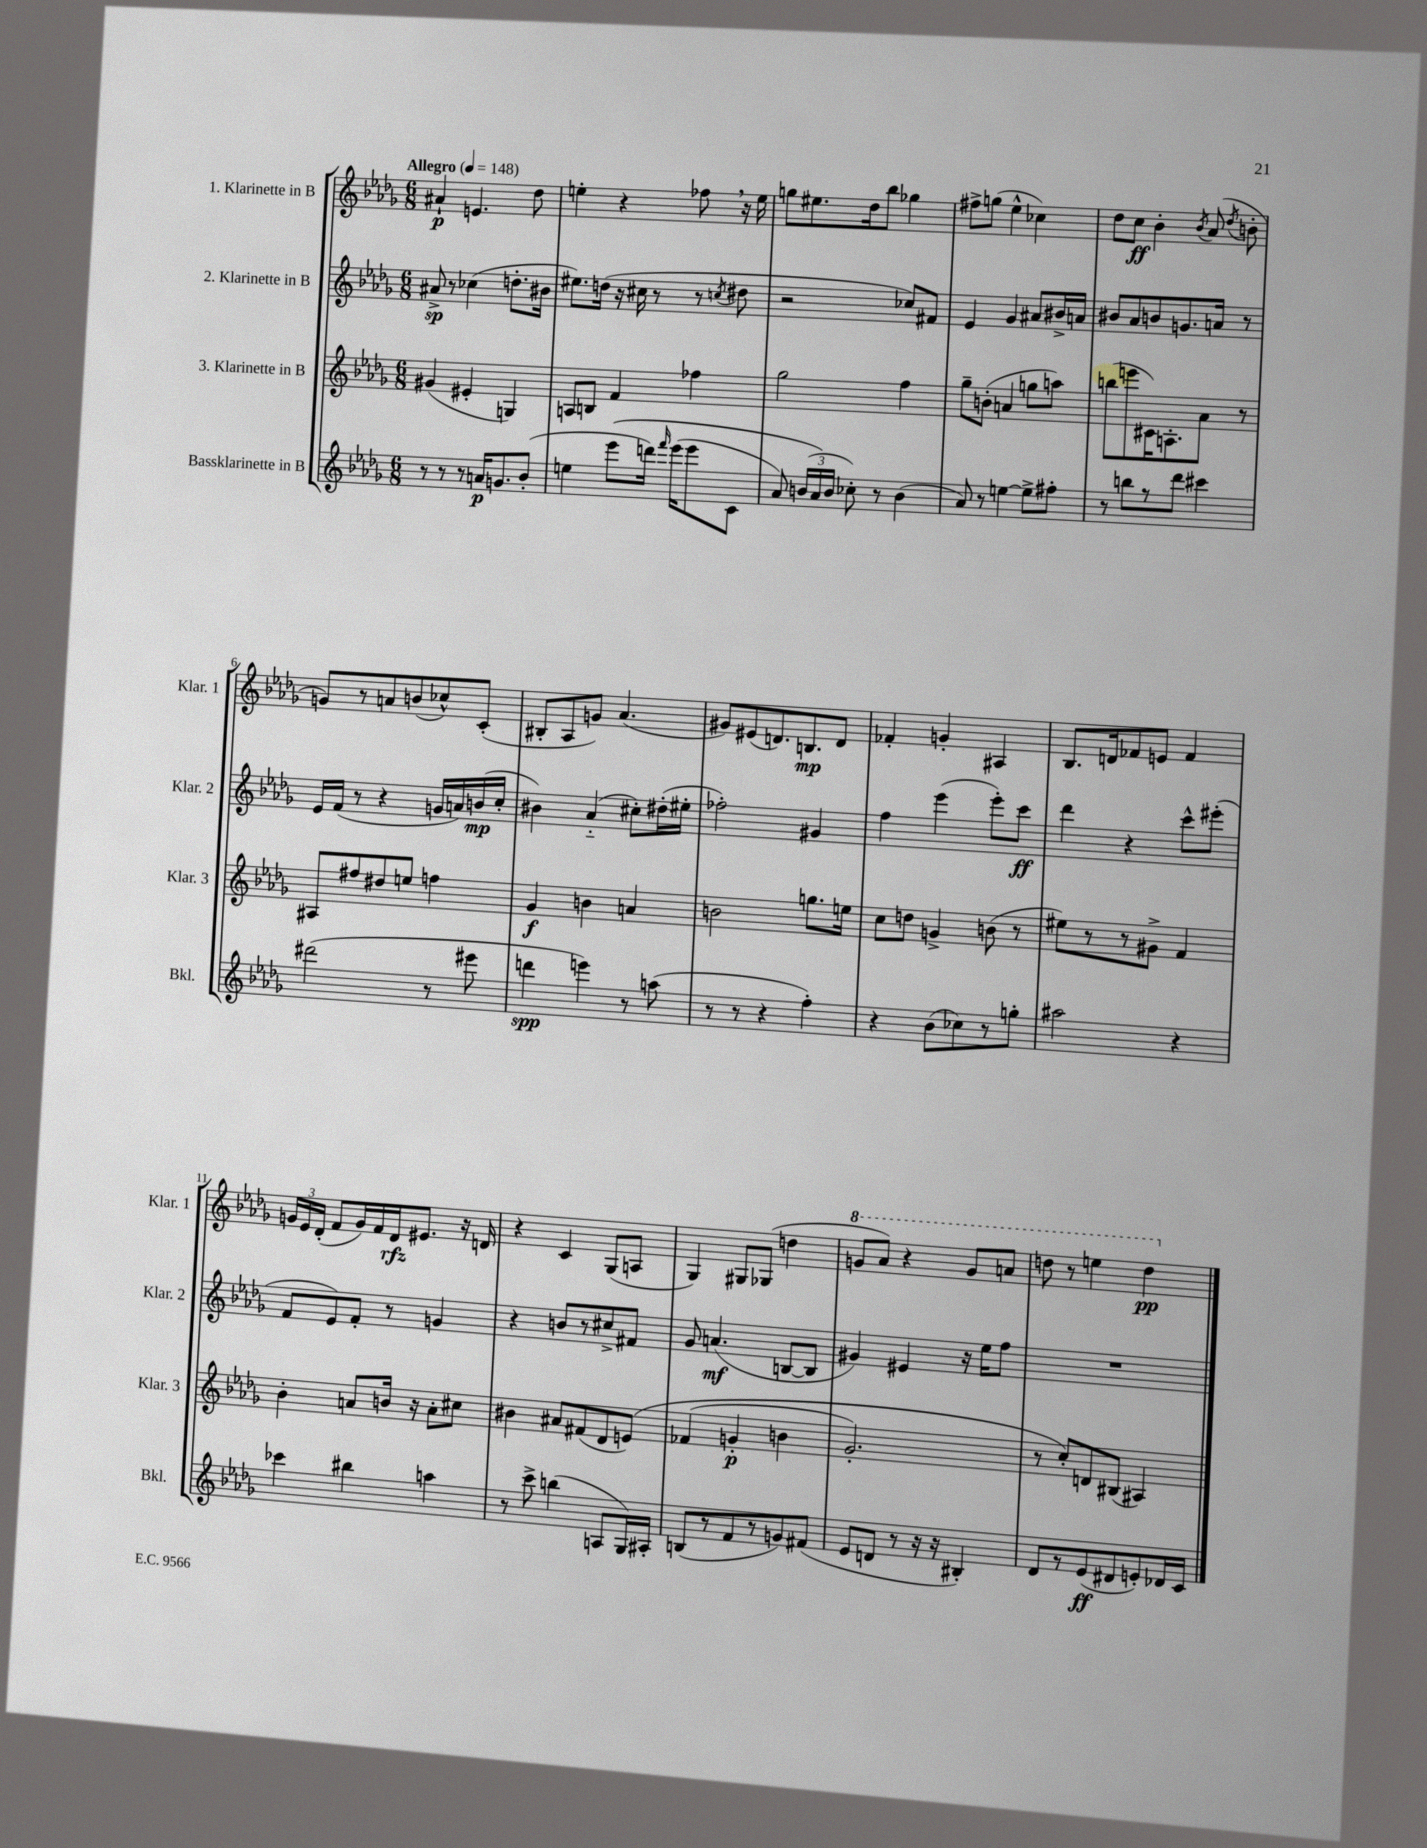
<<
\new StaffGroup <<
\new Staff = "s0" \with { instrumentName = "1. Klarinette in B" shortInstrumentName = "Klar. 1" } {
    \clef treble \key des \major \numericTimeSignature \time 6/8 \tempo "Allegro" 4 = 148
    \autoBeamOff ais'4-!\p e'4. des''8 |
    e''4-. r4 fes''8 \breathe r16 e''16 |
    g''8[ eis''8. des''16 bes''8] ges''4 |
    fis''8[-> g''8]( ees''4-^ ces''4) |
    des''8[ c''8]\ff bes'4-. \acciaccatura { bes'8 } aes'8( \acciaccatura { des''8 } b'8-. |
    g'8[) r8 a'8 b'8( ces''8-^) c'8]-.( |
    bis8[-. aes8 g'8]) aes'4.( |
    gis'8[) eis'8( d'8.) b8.\mp d'8] |
    fes'4-. g'4-. ais4 |
    bes8.[ d'16 fes'8 e'8] fes'4 |
    \tuplet 3/2 { g'16[ ees'16 des'16]-.( } f'8[ g'16) f'16 des'16\rfz eis'8.] r16 d'16 |
    r4 c'4 ges8[( a8] |
    ges4) gis8[ ges8]( d''4 |
    \ottava #1 g''8[ aes''8]) r4 g''8[ a''8] |
    d'''8 r8 e'''4 d'''4\pp \ottava #0 \bar "|." |
}
\new Staff = "s1" \with { instrumentName = "2. Klarinette in B" shortInstrumentName = "Klar. 2" } {
    \clef treble \key des \major \numericTimeSignature \time 6/8
    \autoBeamOff ais'8->\sp r8 ces''4( d''8.[-. bis'16] |
    eis''8.[) d''16]( r16 cis''16 r8 r8 \acciaccatura { c''8 } dis''8 |
    r2 ces''8[) fis'8] |
    ees'4 ges'4 ais'8[ bis'16-> a'16] |
    bis'8[ aes'8 b'8 g'8. a'16] r8 |
    ees'16[ f'16]( r8 r4 g'16[ a'16) b'16\mp( c''16]-. |
    bis'4) aes'4-_( cis''8[-.) dis''16-.( eis''16]-. |
    fes''2-.) gis'4 |
    f''4 ees'''4( ees'''8[-.) c'''8]\ff |
    des'''4 r4 c'''8[-^ eis'''8]-.( |
    f'8[ ees'8) f'8]-. r8 g'4 |
    r4 b'8[ r8 cis''8-> fis'8] |
    ges'8 a'4.\mf( b8[~ b8] |
    gis'4) eis'4 r16 ees''16[ f''8] |
    R2. \bar "|." |
}
\new Staff = "s2" \with { instrumentName = "3. Klarinette in B" shortInstrumentName = "Klar. 3" } {
    \clef treble \key des \major \numericTimeSignature \time 6/8
    \autoBeamOff gis'4( eis'4-. g4) |
    a8[ b8] f'4 fes''4 |
    ges''2 f''4 |
    ges''8[-- b'8]-.( a'4 g''8[ a''8]) |
    b''8[( e'''8 cis'16) a8.-. aes'8] r8 |
    ais8[ fis''8 dis''8 e''8] f''4 |
    ges'4\f b'4 a'4 |
    b'2 g''8.[ e''16] |
    c''8[ d''8] g'4-> b'8( r8 |
    eis''8[) r8 r8 gis'8]-> f'4 |
    bes'4-. a'8[ b'16] r16 a'8[-. cis''8] |
    bis'4 ais'8[ fis'8( des'8 e'8])\( |
    fes'4( g'4-.\p b'4 |
    ges'2.-.) |
    r8 c''8[-.\) d'8 bis8]( ais4) \bar "|." |
}
\new Staff = "s3" \with { instrumentName = "Bassklarinette in B" shortInstrumentName = "Bkl." } {
    \clef treble \key des \major \numericTimeSignature \time 6/8
    \autoBeamOff r8 r8 r8 a'16[\p g'8. bes'8]-.( |
    e''4 ees'''8[\( d'''16]) \grace { f'''16 } ees'''16[( ees'''8 c'8] |
    aes'8) \tuplet 3/2 { b'16[( aes'16\) b'16] } ces''8-.) r8 b'4( |
    aes'8) r8 e''4~ e''8[-> fis''8]-. |
    r8 b''8[ r8 des'''8] cis'''4 |
    dis'''2( r8 eis'''8 |
    d'''4\spp e'''4) r8 a''8( |
    r8 r8 r4 f''4-.) |
    r4 bes'8[( ces''8) r8 g''8]-. |
    ais''2 r4 |
    ces'''4 bis''4 a''4 |
    r8 c'''8-> b''4( a8[ ges16) ais16]-. |
    b8[( r8 f'8 r8 g'8) fis'8]( |
    ees'8[ d'8] r8 r16 r16 bis4-.) |
    des'8[ r8 ees'8\ff( dis'8 e'8-.) des'16 c'16] \bar "|." |
}
>>
>>
